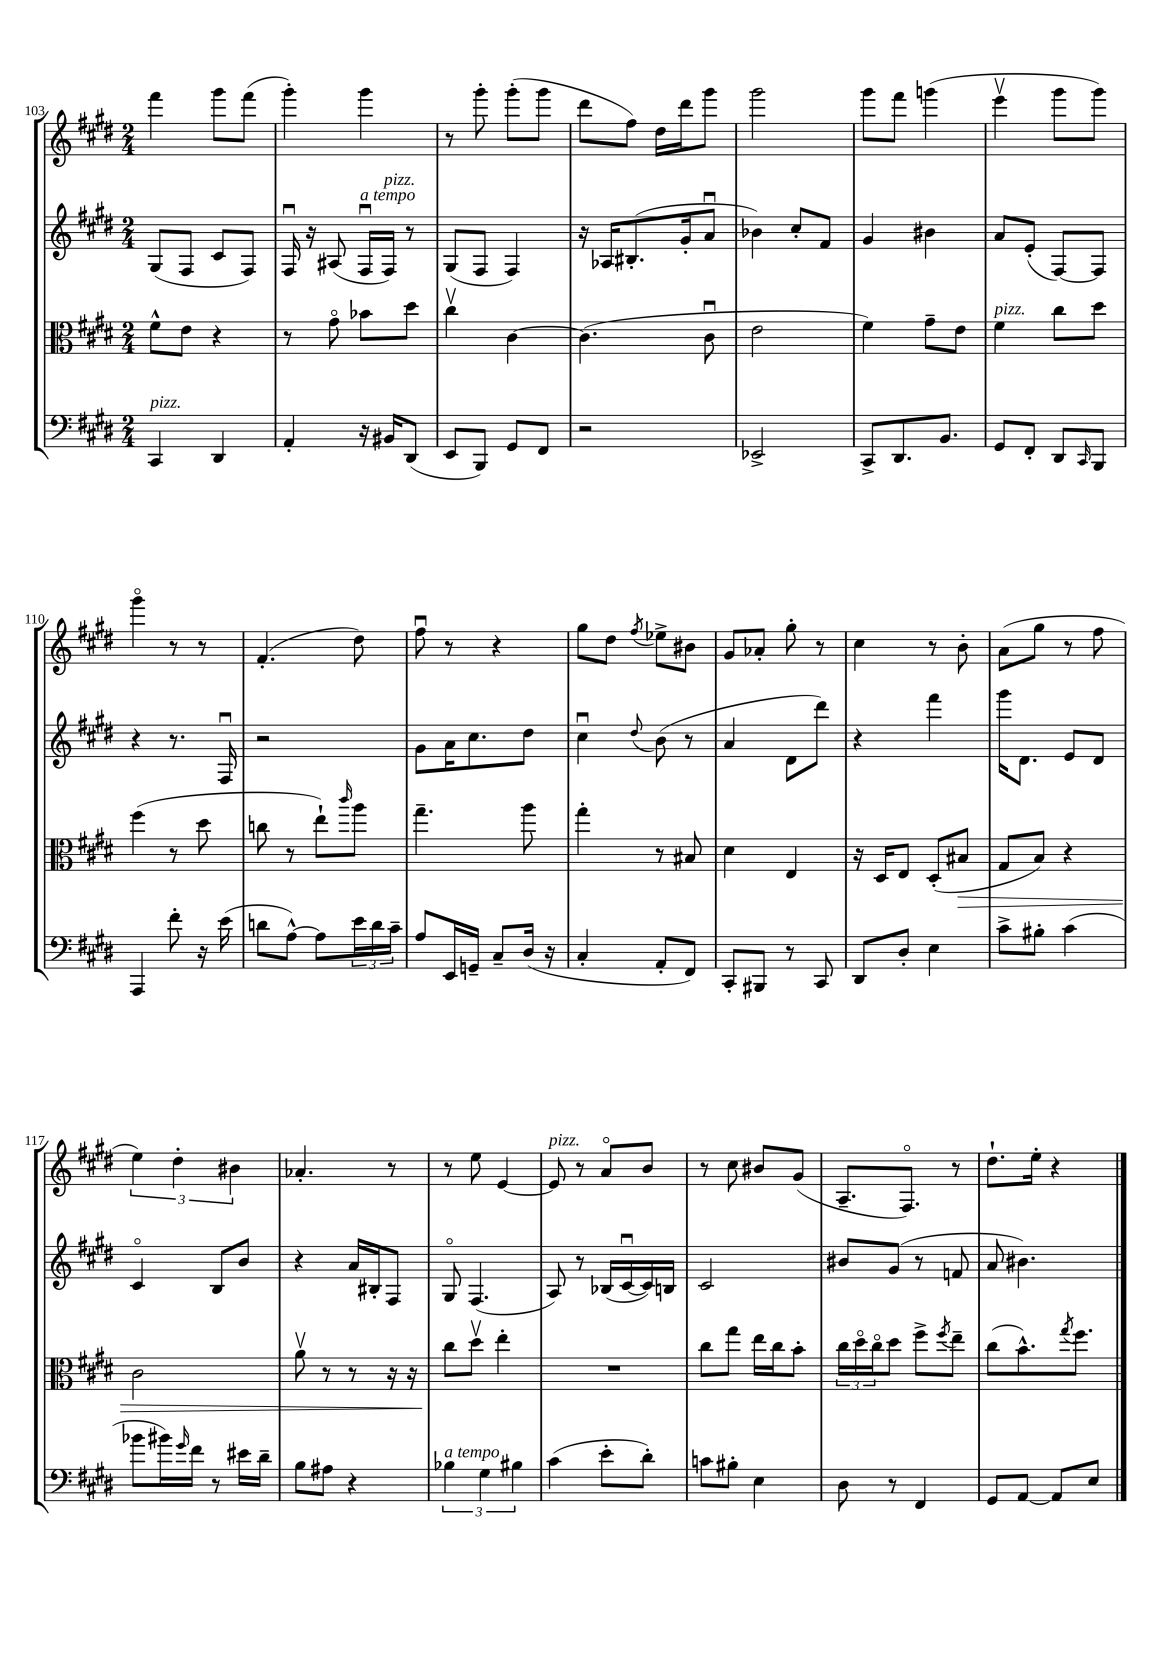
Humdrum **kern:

**kern	**kern	**dynam	**kern	**kern
*part4	*part3	*part3	*part2	*part1
*staff4	*staff3	*staff3	*staff2	*staff1
*clefF4	*clefC3	*	*clefG2	*clefG2
*k[f#c#g#d#]	*k[f#c#g#d#]	*	*k[f#c#g#d#]	*k[f#c#g#d#]
*M2/4	*M2/4	*	*M2/4	*M2/4
=103	=103	=103	=103	=103
!LO:TX:a:i:t=pizz.	!	!	!	!
4CC#/	8f#^^\L	.	(8G#/L	4fff#\
.	8e\J	.	8F#/J	.
4DD#/	4r	.	8c#/L	8ggg#\L
.	.	.	8F#/J)	(8fff#\J
=104	=104	=104	=104	=104
4AA'/	8r	.	16F#u/	4ggg#'\)
.	.	.	16r	.
.	8g#\	.	(8A#X/	.
!	!	!	!LO:TX:a:i:t=a tempo	!
16r	8b-X\L	.	16F#u/LL	4ggg#\
!	!	!	!LO:TX:a:i:t=pizz.	!
16BB#X/KL	.	.	16F#/JJ)	.
(8DD#/J	8dd#\J	.	8r	.
=105	=105	=105	=105	=105
8EE/L	4cc#v\	.	(8G#/L	8r
8BBB/J)	.	.	8F#/J	8ggg#'\
8GG#/L	[4c#\	.	4F#/)	(8ggg#'\L
8FF#/J	.	.	.	8ggg#\J
=106	=106	=106	=106	=106
2r	(4.c#\]	.	16r	8ddd#\L
.	.	.	16A-X/KL	.
.	.	.	(8.B#X'/	8ff#\J)
.	.	.	.	16dd#\LL
.	.	.	16g#'/k	16ddd#\J
.	8c#u\	.	8au/J	8ggg#\J
=107	=107	=107	=107	=107
2EE-X^/	2e\	.	4b-X\)	2ggg#\
.	.	.	8cc#'/L	.
.	.	.	8f#/J	.
=108	=108	=108	=108	=108
8CC#^/L	4f#\)	.	4g#/	8ggg#\L
8.DD#/	.	.	.	8fff#\J
.	8g#~\L	.	4b#X\	(4gggn\
8.BB/J	.	.	.	.
.	8e\J	.	.	.
=109	=109	=109	=109	=109
!	!LO:TX:a:i:t=pizz.	!	!	!
8GG#/L	4f#\	.	8a/L	4eeev\
8FF#'/J	.	.	(8e'/J	.
8DD#/L	8cc#\L	.	[8F#/L)	8ggg#\L
16qqCC#/	.	.	.	.
8BBB/J	8dd#\J	.	8F#/J]	8ggg#\J)
!!LO:LB:g=z
=110	=110	=110	=110	=110
4AAA/	(4ff#\	.	4r	4ggg#\
8f#'\	8r	.	8.r	8r
16r	8dd#\	.	.	8r
(16e\	.	.	16F#u/	.
=111	=111	=111	=111	=111
8dn\L	8ccn\	.	2r	(4.f#'/
[8A^^\J)	8r	.	.	.
8A\L]	8ee`\L)	.	.	.
.	16qqccc#/	.	.	.
24e\L	8aa\J	.	.	8dd#\)
24d\	.	.	.	.
24c#~\JJ	.	.	.	.
=112	=112	=112	=112	=112
8A/L	4.gg#~\	.	8g#\L	8ff#u\
16EE/L	.	.	16a\K	8r
16GGn~/JJ	.	.	8.cc#\	.
8C#~/L	.	.	.	4r
(16D#/Jk	8aa\	.	8dd#\J	.
16r	.	.	.	.
=113	=113	=113	=113	=113
4C#'/	4gg#'\	.	4cc#u\	8gg#\L
.	.	.	.	8dd#\J
.	.	.	8qqdd#/	8qff#/
8AA'/L	8r	.	(8b\	8ee-X^\L
8FF#/J)	8B#X/	.	8r	8b#X\J
=114	=114	=114	=114	=114
8CC#'/L	4d#\	.	4a/	8g#/L
8BBB#X/J	.	.	.	8a-X'/J
8r	4E/	.	8d#\L	8gg#'\
8CC#/	.	.	8ddd#\J)	8r
=115	=115	=115	=115	=115
8DD#/L	16r	.	4r	4cc#\
.	16D#/KL	.	.	.
8D#'/J	8E/J	.	.	.
4E\	(8D#'/L	.	4fff#\	8r
!	!	!LO:HP:b	!	!
.	8B#X/J	>	.	8b'\
=116	=116	=116	=116	=116
8c#^\L	8G#/L	.	16ggg#\KL	(8a\L
.	.	.	8.d#\J	.
8B#X'\J	8B/J)	.	.	8gg#\J
(4c#\	4r	.	8e/L	8r
.	.	.	8d#/J	8ff#\
!!LO:LB:g=z
=117	=117	=117	=117	=117
8b-X\L	2c#\	.	4c#/	6ee\)
16b#X\L)	.	.	.	.
.	.	.	.	6dd#'\
16qqg#/	.	.	.	.
16f#\JJ	.	.	.	.
8r	.	.	8B/L	.
.	.	.	.	6b#X\
16e#X\LL	.	.	8b/J	.
16d#~\JJ	.	.	.	.
=118	=118	=118	=118	=118
8B\L	8av\	.	4r	4.a-X'/
8A#X\J	8r	.	.	.
4r	8r	.	16a/LL	.
.	.	.	16B#X'/J	.
.	16r	.	8F#/J	8r
.	16r	.	.	.
=119	=119	=119	=119	=119
!LO:TX:a:i:t=a tempo	!	!	!	!
6B-X\	8cc#\L	.	8G#/	8r
.	8dd#v\J	]	(4.F#/	8ee\
6G#\	.	.	.	.
.	4ee'\	.	.	[4e/
6B#X\	.	.	.	.
=120	=120	=120	=120	=120
!	!	!	!	!LO:TX:a:i:t=pizz.
(4c#\	2r	.	8A/)	8e/]
.	.	.	8r	8r
8e'\L	.	.	(16B-X/LL	8a/L
.	.	.	[16c#u/	.
8d#'\J)	.	.	16c#/])	8b/J
.	.	.	16Bn/JJ	.
=121	=121	=121	=121	=121
8cn\L	8cc#\L	.	2c#/	8r
8B#X'\J	8gg#\J	.	.	8cc#\
4E\	16ee\LL	.	.	8b#X/L
.	16cc#\J	.	.	.
.	8b'\J	.	.	(8g#/J
=122	=122	=122	=122	=122
8D#\	24cc#\LL	.	8b#X/L	8.A~/L
.	24dd#\	.	.	.
.	24cc#\J	.	.	.
8r	8dd#\J	.	(8g#/J	.
.	.	.	.	8.F#/J)
4FF#/	8ff#^\L	.	8r	.
.	8qff#/	.	.	.
.	8ee~\J	.	8fn/	8r
=123	=123	=123	=123	=123
8GG#/L	(8cc#\L	.	8a/	8.dd#`\L
[8AA/J	8.b^^\)	.	4.b#X\)	.
.	.	.	.	16ee'\Jk
8AA/L]	.	.	.	4r
.	8qgg#/	.	.	.
.	8.ff#\J	.	.	.
8E/J	.	.	.	.
==	==	==	==	==
*-	*-	*-	*-	*-
